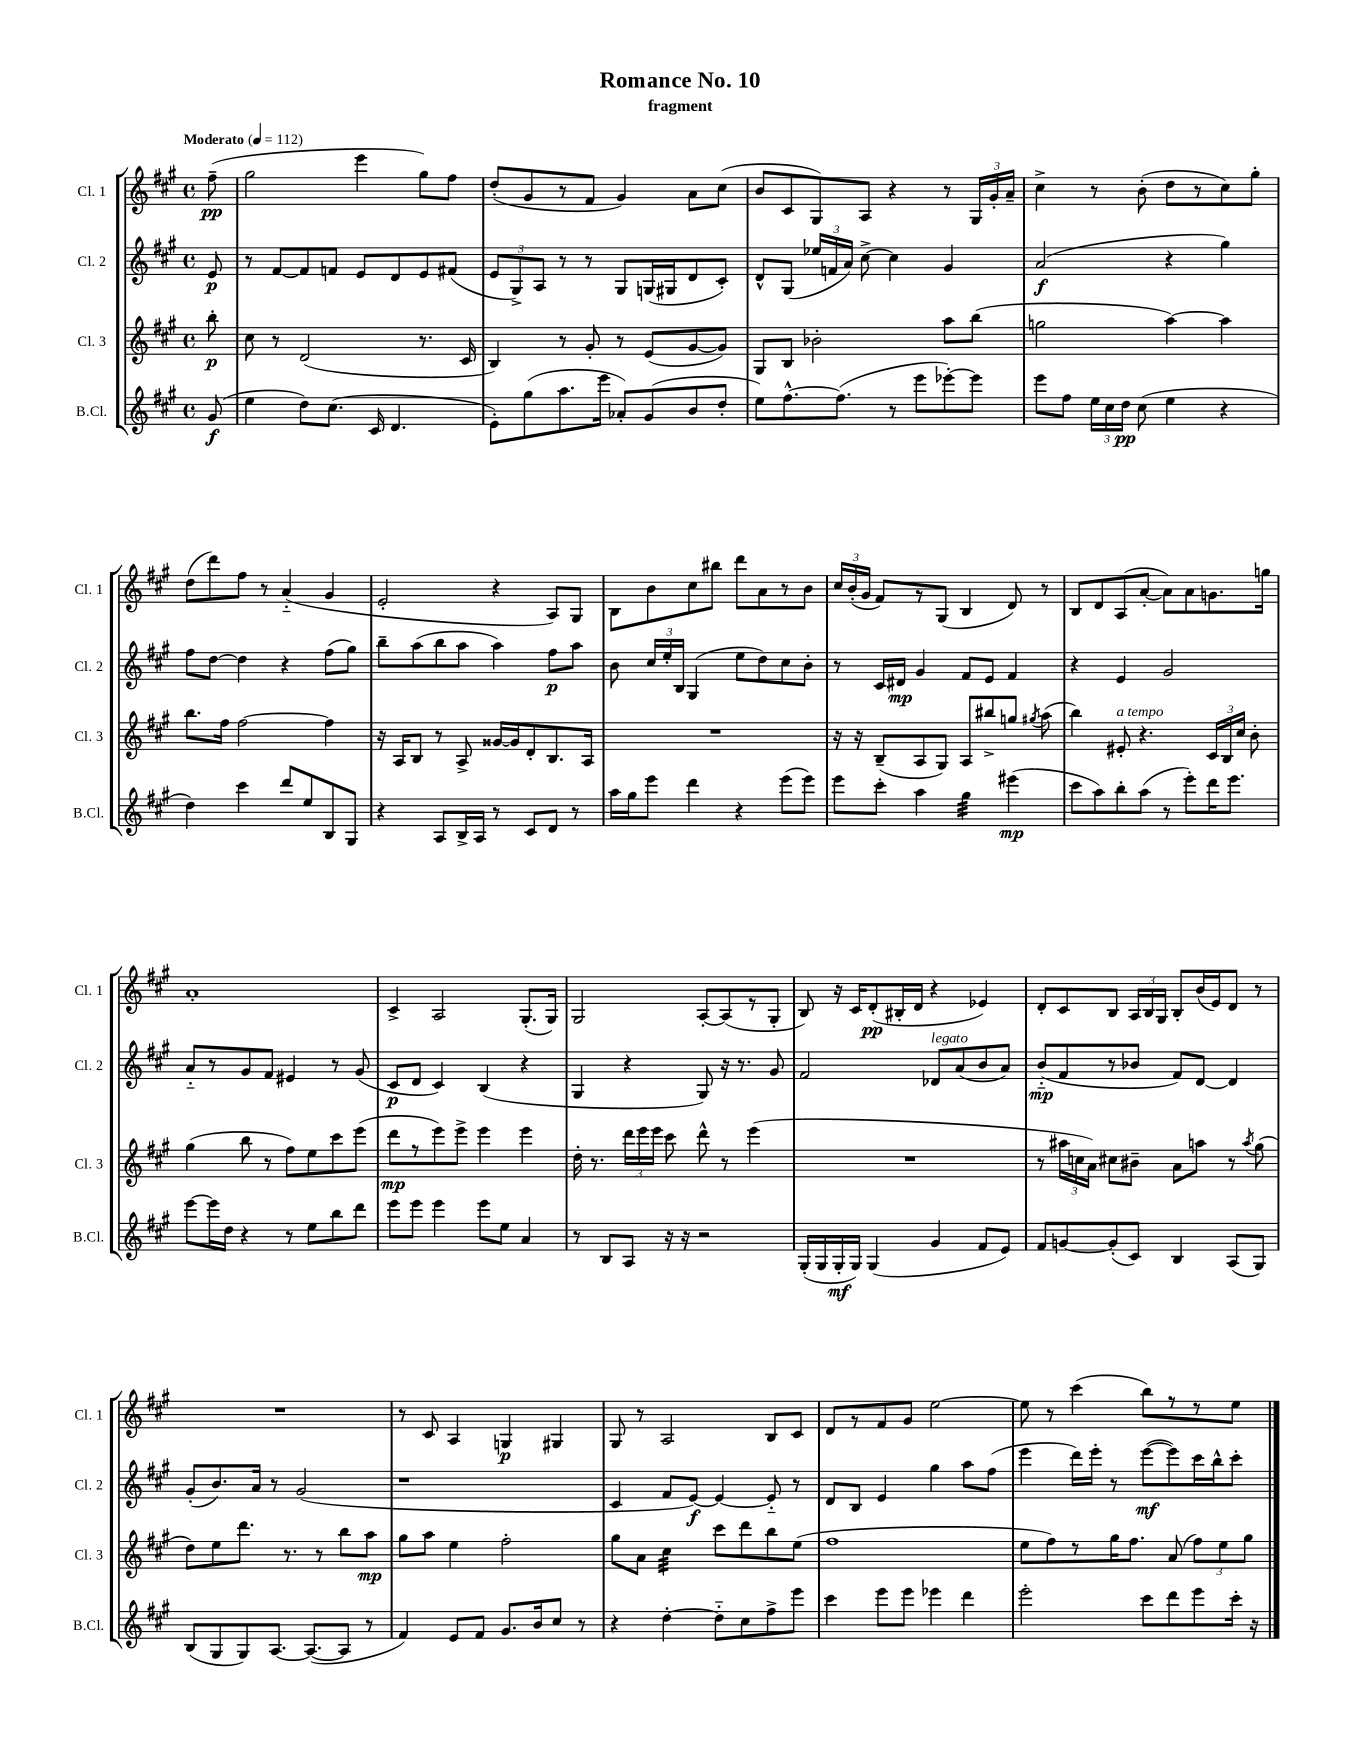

**kern	**dynam	**kern	**dynam	**kern	**dynam	**kern	**dynam
*part4	*part4	*part3	*part3	*part2	*part2	*part1	*part1
*staff4	*staff4	*staff3	*staff3	*staff2	*staff2	*staff1	*staff1
*I"B.Cl.	*	*I"Cl. 3	*	*I"Cl. 2	*	*I"Cl. 1	*
*I'B.Cl.	*	*I'Cl. 3	*	*I'Cl. 2	*	*I'Cl. 1	*
*clefG2	*	*clefG2	*	*clefG2	*	*clefG2	*
*k[f#c#g#]	*	*k[f#c#g#]	*	*k[f#c#g#]	*	*k[f#c#g#]	*
*M4/4	*	*M4/4	*	*M4/4	*	*M4/4	*
*met(c)	*	*met(c)	*	*met(c)	*	*met(c)	*
*MM112	*	*MM112	*	*MM112	*	*MM112	*
=	=	=	=	=	=	=	=
!	!	!	!	!	!	!LO:TX:a:B:t=Moderato	!
(8g#/	f	8bb'\	p	8e/	p	(8ff#~\	pp
=1	=1	=1	=1	=1	=1	=1	=1
4ee\	.	8cc#\	.	8r	.	2gg#\	.
.	.	8r	.	[8f#/L	.	.	.
8dd\L)	.	(2d/	.	8f#/]	.	.	.
(8.cc#\J	.	.	.	8fn/J	.	.	.
.	.	.	.	8e/L	.	4eee\	.
16c#/	.	.	.	.	.	.	.
4.d/	.	.	.	8d/	.	.	.
.	.	8.r	.	8e/	.	8gg#\L)	.
.	.	.	.	(8f#X/J	.	8ff#\J	.
.	.	16c#/	.	.	.	.	.
=2	=2	=2	=2	=2	=2	=2	=2
8e'\L)	.	4B/)	.	12e/L	.	(8dd'/L	.
.	.	.	.	12G#^/)	.	.	.
(8gg#\	.	.	.	.	.	8g#/	.
.	.	.	.	12A/J	.	.	.
8.aa\	.	8r	.	8r	.	8r	.
.	.	8g#'/	.	8r	.	8f#/J	.
16eee\Jk	.	.	.	.	.	.	.
8a-X'/L)	.	8r	.	8G#/L	.	4g#/)	.
(8g#/	.	(8e/L	.	(16Gn/L	.	.	.
.	.	.	.	16G#X/J	.	.	.
8b/	.	[8g#/	.	8d/	.	8a\L	.
8dd'/J	.	8g#/J])	.	8c#'/J)	.	(8cc#\J	.
=3	=3	=3	=3	=3	=3	=3	=3
8ee\L)	.	8G#/L	.	8d^^/L	.	8b/L	.
[8.ff#^^\	.	8B/J	.	(8G#/J	.	8c#/	.
.	.	2b-X'\	.	24ee-X/LL	.	8G#/)	.
.	.	.	.	24fn/	.	.	.
(8.ff#\J]	.	.	.	.	.	.	.
.	.	.	.	24a/JJ)	.	.	.
.	.	.	.	[8cc#^\	.	8A/J	.
8r	.	.	.	4cc#\]	.	4r	.
8eee\L	.	.	.	.	.	.	.
[8eee-X'\)	.	8aa\L	.	4g#/	.	8r	.
8eee-\J]	.	(8bb\J	.	.	.	24G#/LL	.
.	.	.	.	.	.	24g#'/	.
.	.	.	.	.	.	24a~/JJ	.
=4	=4	=4	=4	=4	=4	=4	=4
8eee\L	.	2ggn\	.	(2a/	f	4cc#^\	.
8ff#\J	.	.	.	.	.	.	.
24ee\LL	.	.	.	.	.	8r	.
24cc#\	.	.	.	.	.	.	.
24dd\JJ	pp	.	.	.	.	.	.
(8cc#\	.	.	.	.	.	(8b'\	.
4ee\	.	[4aa\)	.	4r	.	8dd\L	.
.	.	.	.	.	.	8r	.
4r	.	4aa\]	.	4gg#\)	.	8cc#\)	.
.	.	.	.	.	.	8gg#'\J	.
!!LO:LB:g=z
=5	=5	=5	=5	=5	=5	=5	=5
4dd\)	.	8.bb\L	.	8ff#\L	.	(8dd\L	.
.	.	.	.	[8dd\J	.	8ddd\)	.
.	.	16ff#\Jk	.	.	.	.	.
4ccc#\	.	[2ff#\	.	4dd\]	.	8ff#\J	.
.	.	.	.	.	.	8r	.
8ddd/L	.	.	.	4r	.	(4a/	.
8ee/	.	.	.	.	.	.	.
8B/	.	4ff#\]	.	(8ff#\L	.	4g#/	.
8G#/J	.	.	.	8gg#\J)	.	.	.
=6	=6	=6	=6	=6	=6	=6	=6
4r	.	16r	.	8bb~\L	.	2e'/	.
.	.	16A/KL	.	.	.	.	.
.	.	8B/J	.	(8aa\	.	.	.
8A/L	.	8r	.	8bb\	.	.	.
16B^/L	.	8A^/	.	8aa\J	.	.	.
16A/JJ	.	.	.	.	.	.	.
8r	.	[16g##X/LL	.	4aa\)	.	4r	.
.	.	16g##/J]	.	.	.	.	.
8c#/L	.	8d'/	.	.	.	.	.
8d/J	.	8.B/	.	8ff#\L	p	8A/L)	.
8r	.	.	.	8aa\J	.	8G#/J	.
.	.	16A/Jk	.	.	.	.	.
=7	=7	=7	=7	=7	=7	=7	=7
16aa\LL	.	1r	.	8b\	.	8B\L	.
16gg#\J	.	.	.	.	.	.	.
8eee\J	.	.	.	24cc#/LL	.	8b\	.
.	.	.	.	24ee'/	.	.	.
.	.	.	.	24B/JJ	.	.	.
4ddd\	.	.	.	(4G#/	.	8cc#\	.
.	.	.	.	.	.	8bb#X\J	.
4r	.	.	.	8ee\L	.	8ddd\L	.
.	.	.	.	8dd\)	.	8a\	.
(8eee\L	.	.	.	8cc#\	.	8r	.
8eee\J)	.	.	.	8b'\J	.	8b\J	.
=8	=8	=8	=8	=8	=8	=8	=8
8eee\L	.	16r	.	8r	.	24cc#/LL	.
.	.	.	.	.	.	(24b'/	.
.	.	16r	.	.	.	.	.
.	.	.	.	.	.	24g#/JJ	.
8ccc#'\J	.	(8B~/L	.	16c#/LL	.	8f#/L)	.
.	.	.	.	16d#X/JJ	mp	.	.
4aa\	.	8A/	.	4g#/	.	8r	.
.	.	8G#/J)	.	.	.	(8G#/J	.
*tremolo	*	*	*	*	*	*	*
32gg#\LLL	.	8A/L	.	8f#/L	.	4B/	.
32gg#\	.	.	.	.	.	.	.
32gg#\	.	.	.	.	.	.	.
32gg#\	.	.	.	.	.	.	.
32gg#\	.	8bb#X^/	.	8e/J	.	.	.
32gg#\	.	.	.	.	.	.	.
32gg#\	.	.	.	.	.	.	.
32gg#\JJJ	.	.	.	.	.	.	.
*Xtremolo	*	*	*	*	*	*	*
(4eee#X\	mp	8ggn/J	.	4f#/	.	8d/)	.
.	.	8qgg#X/	.	.	.	.	.
.	.	(8aa\	.	.	.	8r	.
=9	=9	=9	=9	=9	=9	=9	=9
8ccc#\L	.	4bb\)	.	4r	.	8B/L	.
8aa\)	.	.	.	.	.	8d/	.
!	!	!LO:TX:a:i:t=a tempo	!	!	!	!	!
8bb'\	.	8e#X'/	.	4e/	.	(8A/	.
(8aa\J	.	4.r	.	.	.	[8a'/J	.
8r	.	.	.	2g#/	.	8a\L])	.
8eee'\L)	.	.	.	.	.	8a\	.
16ddd\K	.	24c#/LL	.	.	.	8.gn\	.
.	.	24B/	.	.	.	.	.
8.eee\J	.	.	.	.	.	.	.
.	.	24cc#/JJ	.	.	.	.	.
.	.	8b'\	.	.	.	.	.
.	.	.	.	.	.	16ggn\Jk	.
!!LO:LB:g=z
=10	=10	=10	=10	=10	=10	=10	=10
[8eee\L	.	(4gg#\	.	8a/L	.	1a'	.
16eee\L]	.	.	.	8r	.	.	.
16dd\JJ	.	.	.	.	.	.	.
4r	.	8bb\	.	8g#/	.	.	.
.	.	8r	.	8f#/J	.	.	.
8r	.	8ff#\L)	.	4e#X/	.	.	.
8ee\L	.	8ee\	.	.	.	.	.
8bb\	.	8ccc#\	.	8r	.	.	.
8ddd\J	.	(8eee\J	.	(8g#/	.	.	.
=11	=11	=11	=11	=11	=11	=11	=11
8eee\L	.	8ddd\L	mp	8c#/L	p	4c#^/	.
8eee\J	.	8r	.	8d/J	.	.	.
4eee\	.	8eee\)	.	4c#/)	.	2A/	.
.	.	8eee^\J	.	.	.	.	.
8eee\L	.	4eee\	.	(4B/	.	.	.
8ee\J	.	.	.	.	.	.	.
4a/	.	4eee\	.	4r	.	(8.G#'/L	.
.	.	.	.	.	.	16G#/Jk)	.
=12	=12	=12	=12	=12	=12	=12	=12
8r	.	16dd'\	.	4G#/	.	2G#/	.
.	.	8.r	.	.	.	.	.
8B/L	.	.	.	.	.	.	.
8A/J	.	24ddd\LL	.	4r	.	.	.
.	.	24eee\	.	.	.	.	.
.	.	24eee\JJ	.	.	.	.	.
16r	.	8ccc#\	.	.	.	.	.
16r	.	.	.	.	.	.	.
2r	.	8ddd^^\	.	8G#/)	.	[8A'/L	.
.	.	8r	.	16r	.	(8A/]	.
.	.	.	.	8.r	.	.	.
.	.	(4eee\	.	.	.	8r	.
.	.	.	.	8g#/	.	8G#'/J	.
=13	=13	=13	=13	=13	=13	=13	=13
(16G#'/LL	.	1r	.	2f#/	.	8B/)	.
16G#/	.	.	.	.	.	.	.
16G#'/	mf	.	.	.	.	16r	.
16G#/JJ)	.	.	.	.	.	16c#/KL	.
(4G#/	.	.	.	.	.	(8d'/	pp
.	.	.	.	.	.	16B#X'/L	.
.	.	.	.	.	.	16d/JJ	.
!	!	!	!	!LO:TX:a:i:t=legato	!	!	!
4g#/	.	.	.	8d-X/L	.	4r	.
.	.	.	.	(8a/	.	.	.
8f#/L	.	.	.	8b/	.	4e-X/)	.
8e/J)	.	.	.	8a/J)	.	.	.
=14	=14	=14	=14	=14	=14	=14	=14
8f#/L	.	8r	.	(8b/L	mp	8d'/L	.
[8gn/	.	24aa#X\LL	.	8f#/	.	8c#/	.
.	.	24ccn\	.	.	.	.	.
.	.	24a\JJ)	.	.	.	.	.
(8g'/]	.	8cc#X\L	.	8r	.	8B/J	.
8c#/J)	.	8b#X~\J	.	8b-X/J	.	24A/LL	.
.	.	.	.	.	.	24B/	.
.	.	.	.	.	.	24G#/JJ	.
4B/	.	8a\L	.	8f#/L)	.	8B'/L	.
.	.	8aan\J	.	[8d/J	.	(16b/L	.
.	.	.	.	.	.	16e/J)	.
(8A/L	.	8r	.	4d/]	.	8d/J	.
.	.	8qaa/	.	.	.	.	.
8G#/J)	.	(8gg#\	.	.	.	8r	.
!!LO:LB:g=z
=15	=15	=15	=15	=15	=15	=15	=15
(8B/L	.	8dd\L)	.	(8g#'/L	.	1r	.
8G#/	.	8ee\	.	8.b/)	.	.	.
8G#/)	.	8.ddd\J	.	.	.	.	.
.	.	.	.	16a/Jk	.	.	.
[8.A/J	.	.	.	8r	.	.	.
.	.	8.r	.	.	.	.	.
.	.	.	.	(2g#/	.	.	.
(8.A/L_	.	.	.	.	.	.	.
.	.	8r	.	.	.	.	.
8A/J]	.	8bb\L	.	.	.	.	.
8r	.	8aa\J	mp	.	.	.	.
=16	=16	=16	=16	=16	=16	=16	=16
4f#/)	.	8gg#\L	.	1r	.	8r	.
.	.	8aa\J	.	.	.	8c#/	.
8e/L	.	4ee\	.	.	.	4A/	.
8f#/J	.	.	.	.	.	.	.
8.g#/L	.	2ff#'\	.	.	.	4Gn/	p
16b/k	.	.	.	.	.	.	.
8cc#/J	.	.	.	.	.	4G#X/	.
8r	.	.	.	.	.	.	.
=17	=17	=17	=17	=17	=17	=17	=17
4r	.	8gg#\L	.	4c#/	.	8G#/	.
.	.	8a\J	.	.	.	8r	.
*	*	*tremolo	*	*	*	*	*
[4dd'\	.	32cc#\LLL	.	8f#/L	.	2A/	.
.	.	32cc#\	.	.	.	.	.
.	.	32cc#\	.	.	.	.	.
.	.	32cc#\	.	.	.	.	.
.	.	32cc#\	.	[8e/J)	f	.	.
.	.	32cc#\	.	.	.	.	.
.	.	32cc#\	.	.	.	.	.
.	.	32cc#\JJJ	.	.	.	.	.
*	*	*Xtremolo	*	*	*	*	*
8dd\L]	.	8ccc#\L	.	4e/_	.	.	.
8cc#\	.	8ddd\	.	.	.	.	.
8ff#^\	.	8bb\	.	8e/]	.	8B/L	.
8eee\J	.	(8ee\J	.	8r	.	8c#/J	.
=18	=18	=18	=18	=18	=18	=18	=18
4ccc#\	.	1ff#	.	8d/L	.	8d/L	.
.	.	.	.	8B/J	.	8r	.
8eee\L	.	.	.	4e/	.	8f#/	.
8eee\J	.	.	.	.	.	8g#/J	.
4eee-X\	.	.	.	4gg#\	.	[2ee\	.
4ddd\	.	.	.	8aa\L	.	.	.
.	.	.	.	(8ff#\J	.	.	.
=19	=19	=19	=19	=19	=19	=19	=19
2eee'\	.	8ee\L	.	4eee\	.	8ee\]	.
.	.	8ff#\)	.	.	.	8r	.
.	.	8r	.	16ddd\LL)	.	(4ccc#\	.
.	.	.	.	16eee'\JJ	.	.	.
.	.	16gg#\K	.	8r	.	.	.
.	.	8.ff#\J	.	.	.	.	.
8ccc#\L	.	.	.	([8eee\L	mf	8bb\L)	.
8ddd\	.	(8a/	.	8eee\])	.	8r	.
8eee\	.	12ff#\L)	.	16ccc#\L	.	8r	.
.	.	.	.	16bb^^\J	.	.	.
.	.	12ee\	.	.	.	.	.
16ccc#'\Jk	.	.	.	8ccc#'\J	.	8ee\J	.
.	.	12gg#\J	.	.	.	.	.
16r	.	.	.	.	.	.	.
==	==	==	==	==	==	==	==
*-	*-	*-	*-	*-	*-	*-	*-
